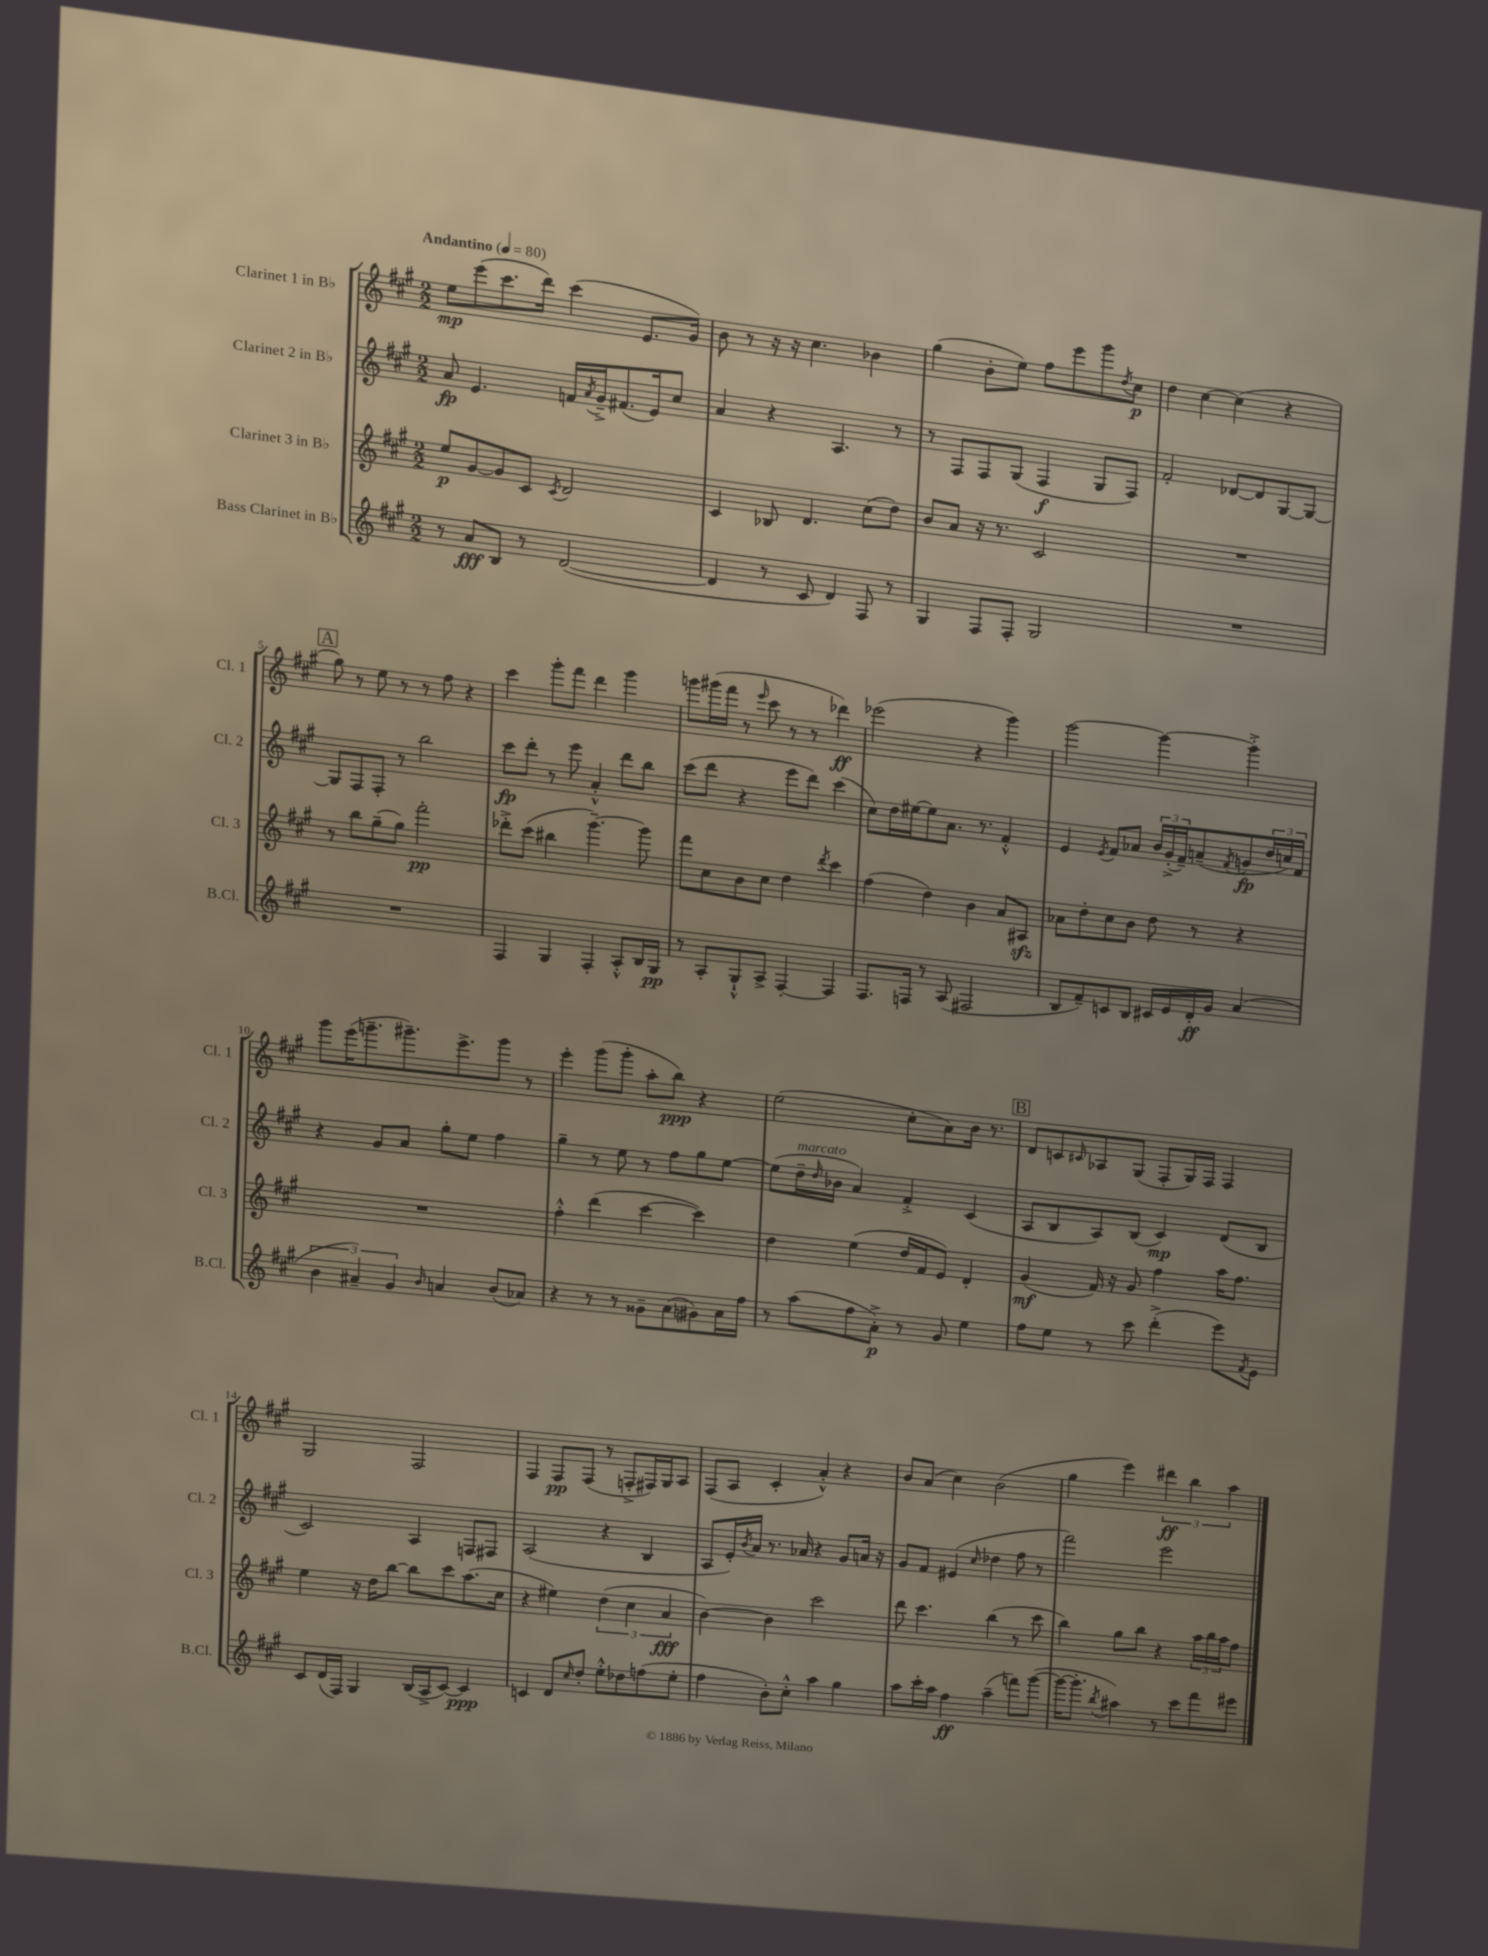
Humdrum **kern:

**kern	**kern	**kern	**kern
*staff4	*staff3	*staff2	*staff1
*clefG2	*clefG2	*clefG2	*clefG2
*k[f#c#g#]	*k[f#c#g#]	*k[f#c#g#]	*k[f#c#g#]
*M2/2	*M2/2	*M2/2	*M2/2
*MM80	*MM80	*MM80	*MM80
8r	8ee	8a	8ee
8a	[8g#	4.e	(8eee
8B	8g#]	.	8.ccc#
8r	8c#	.	.
.	.	.	16ddd)
.	8qc#	.	.
([2d	2d	16f	(4ccc#
.	.	8qa	.
.	.	16g#~^	.
.	.	(8.f#	.
.	.	.	8.e
.	.	16e)	.
.	.	8cc#	.
.	.	.	16g#)
=	=	=	=
4d]	4c#	4a	8b
.	.	.	8r
8r	8B-	4r	16r
.	.	.	16r
8c#	4.d	.	4.cc#
4d)	.	4.A	.
8F#	(8cc#	.	4b-
8r	8dd)	8r	.
=	=	=	=
4G#	8b	8r	(4gg#
.	8a	8F#	.
8F#	16r	8F#	8b'
.	8.r	.	.
8F#'	.	(8G#	8ee)
2G#	2c#	4F#	8ff#
.	.	.	8eee
.	.	8G#	8ggg#
.	.	.	8qdd
.	.	8F#)	8cc#
=	=	=	=
1r	1r	2f#'	4dd
.	.	.	[4cc#
.	.	[8d-	(4cc#]
.	.	8d-]	.
.	.	[8G#	4r
.	.	8G#_	.
=	=	=	=
1r	8r	8G#]	8gg#)
.	8bb	8F#	8r
.	(8gg#~	8F#'	8ee
.	8gg#)	8r	8r
.	2fff#'	2bb	8r
.	.	.	8ff#
.	.	.	4r
=	=	=	=
4F#	8ddd-'^	8ccc#	4ccc#
.	(8ccc#	8ddd'	.
4G#	4bb#	8r	8ggg#'
.	.	8eee	8fff#
4F#'	[4.ggg#~)	4a'^^	4ddd
8A'^^	.	8ddd	4ggg#
16B	8ggg#]	8bb	.
16G#	.	.	.
=	=	=	=
8r	8fff#	(8ccc#	8ggg
8A'	8cc#	8ddd	(16ggg#
.	.	.	16fff#
8G#`^^	8b	4r	8r
.	.	.	16qqeee
8A^	8cc#	.	8ccc#
[4F#'	4dd	8eee	8r
.	.	8ddd)	8r
.	8qddd	.	.
4F#]	4ccc#	(4ccc#	4ddd-)
=	=	=	=
8.F#	(4ff#	8cc#)	(2eee-
.	.	16dd	.
16F	.	[16ee#	.
8r	4dd)	8ee#]	.
(8A	.	8.a	.
2F#	4b	.	4r
.	.	8.r	.
.	8a	4f#'^^	4ggg#)
.	8A#	.	.
=	=	=	=
8B	8a-	4e	[2ggg#
8f#~)	8dd'	.	.
.	.	8qe	.
8c	8cc#	8f#	.
8B	8b	8a-	.
16c#	8dd	24b	4ggg#_
.	.	(24g#'^	.
16e	.	.	.
.	.	24f#~)	.
16d'	8r	(8a~	.
16g#	.	.	.
.	.	8qf#	.
(4a	4r	8g	4ggg#'^]
.	.	24dd	.
.	.	24cc)	.
.	.	24f#	.
=	=	=	=
6b	1r	4r	8ggg#
.	.	.	(16eee
6a#~)	.	.	.
.	.	.	8.ggg~
.	.	8g#	.
6g#	.	.	.
.	.	8a	8.ggg#~)
16qqb	.	.	.
4a	.	8gg#'	.
.	.	.	8.eee^
.	.	8ee	.
(8b	.	4ff#	8ggg#
8a-)	.	.	8r
=	=	=	=
4r	4ff#'^^	4gg#~	4eee'
8r	(4ddd	8r	(8ggg#
8r	.	8ee	8ggg#'
8g##~	[4ccc#	8r	8aa'
(8a	.	8ff#	8bb)
8g#)	4ccc#])	8gg#	4r
16a	.	[8ee	.
16ff#	.	.	.
=	=	=	=
8r	4dd	(8ee]	(2ee
(8aa	.	16dd~	.
.	.	16qqdd	.
.	.	16b-	.
8ff#	(4ee	4a)	.
8a'^)	.	.	.
8r	16dd	4f#'^	8cc#'
.	16f#	.	.
8g#	8e)	.	8a)
4ee	4d'	(4c#	16b
.	.	.	8.r
=	=	=	=
8ff#	(4g#	8A	8d
8ee	.	8B	8c
.	.	.	16qqc#
8r	16f#)	8A)	8A-
.	16r	.	.
8ccc#	8g#	(8B	(8G#
(4ddd'^	4ff#	4c#)	8F#'
.	.	.	16G#)
.	.	.	16F#
8eee)	16aa	(8d	4F#
.	8.ff#	.	.
8qf#	.	.	.
8e	.	8B	.
=	=	=	=
8c#	4ee	2c#)	2G#
(16d	.	.	.
16F#)	.	.	.
4G#	16r	.	.
.	16dd	.	.
.	[8bb	.	.
(16B	8bb]	4A	2F#
16A^	.	.	.
[8c#)	8ccc#	.	.
4c#]	(8.aa	8F	.
.	.	8F#	.
.	16cc#	.	.
=	=	=	=
4c	4r	(2A	4F#
8d	4ee#)	.	8F#
16qqcc#	.	.	.
8dd'	.	.	(8F#
8ee'^^	(6dd	4r	8r
8dd-	.	.	8F'^
.	6cc#	.	.
(8ff	.	4B	16F#)
.	.	.	16G#
.	6a	.	.
8ee'	.	.	8A
=	=	=	=
4ff#	[4b)	8A	(8F#
.	.	16e')	8A
.	.	8qb	.
.	.	16a	.
8b')	4b]	8.r	4c#'
8cc#'^^	.	.	.
.	.	16a-	.
4aa	2ccc#	4r	4a'^^)
4gg#	.	8g#	4r
.	.	16a	.
.	.	16r	.
=	=	=	=
8aa	8ddd	8g#	8b
16ccc#'	4.ccc#	8f#	(8a
16aa	.	.	.
4ff#	.	(4e#	4cc#)
.	.	16qqcc#	.
(4aa~	(4bb	4dd-	(2b
8fff)	8r	8ff#	.
([8ggg#	8ccc#	8r	.
=	=	=	=
16ggg#_	4bb)	2fff#)	4gg#
8.ggg#']	.	.	.
8qbb	.	.	.
4aa#)	8gg#	.	4eee)
.	8bb	.	.
8r	4r	2eee	6ddd#
8ccc#	.	.	.
.	.	.	6bb
8fff#	24aa	.	.
.	24bb	.	.
.	24aa	.	6aa
8eee#	8ff#	.	.
==	==	==	==
*-	*-	*-	*-
